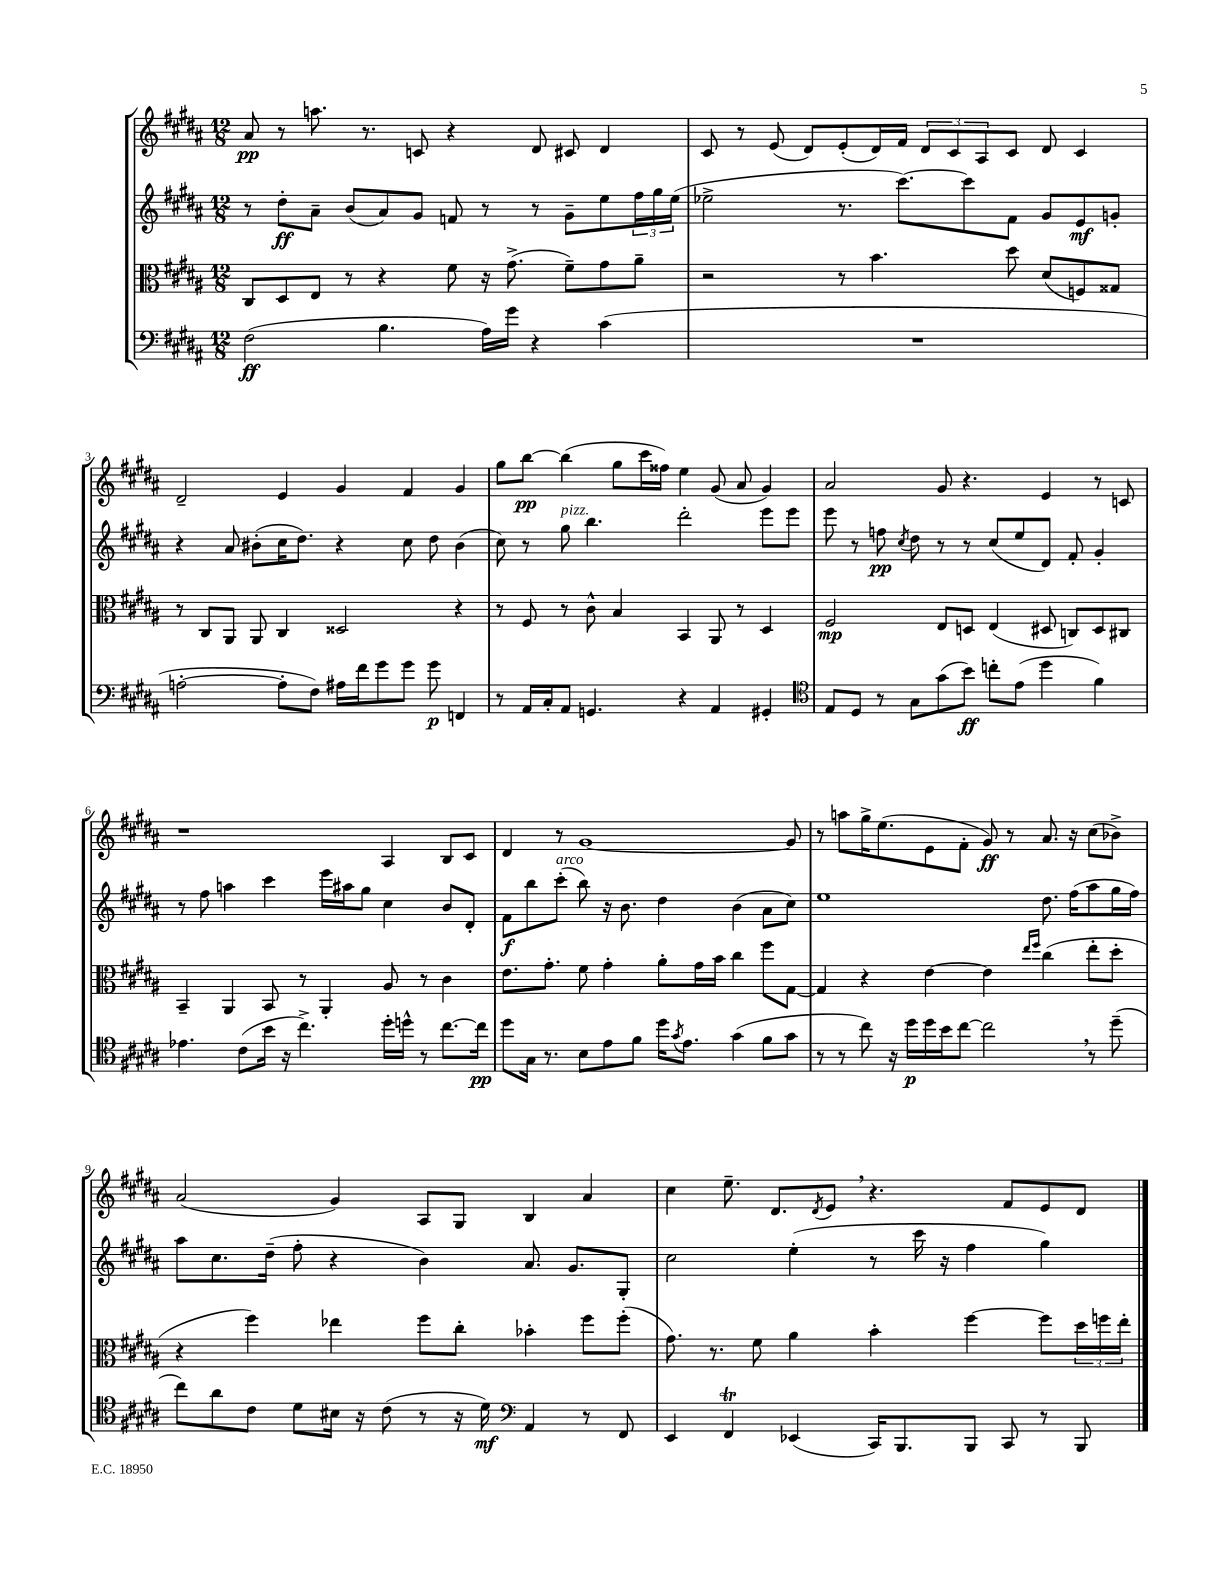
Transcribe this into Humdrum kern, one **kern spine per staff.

**kern	**kern	**kern	**kern
*staff4	*staff3	*staff2	*staff1
*clefF4	*clefC3	*clefG2	*clefG2
*k[f#c#g#d#a#]	*k[f#c#g#d#a#]	*k[f#c#g#d#a#]	*k[f#c#g#d#a#]
*M12/8	*M12/8	*M12/8	*M12/8
(2F#	8C#	8r	8a#
.	8D#	8dd#'	8r
.	8E	8a#~	8.aa
.	8r	(8b	.
.	.	.	8.r
4.B	4r	8a#)	.
.	.	8g#	8c
.	8f#	8f	4r
16A#)	16r	8r	.
16g#	(8.g#^	.	.
4r	.	8r	8d#
.	8f#~)	8g#~	8c#
(4c#	8g#	8ee	4d#
.	8a#~	24ff#	.
.	.	24gg#	.
.	.	(24ee	.
=	=	=	=
1.r	2r	2ee-^	8c#
.	.	.	8r
.	.	.	(8e
.	.	.	8d#)
.	8r	8.r	(8e'
.	4.b	.	16d#)
.	.	[8.ccc#)	16f#
.	.	.	12d#
.	.	.	12c#
.	.	8ccc#]	.
.	.	.	12A#
.	8dd#	8f#	8c#
.	(8d#	8g#	8d#
.	8F)	8e	4c#
.	8G##	8g'	.
=	=	=	=
[2A'	8r	4r	2d#~
.	8C#	.	.
.	8AA#	8a#	.
.	8AA#	(8b#'	.
8A']	4C#	16cc#	4e
.	.	8.dd#)	.
8F#)	.	.	.
16A#	2D##	4r	4g#
16f#	.	.	.
8g#	.	.	.
8g#	.	8cc#	4f#
8g#	.	8dd#	.
4FF	4r	(4b#	4g#
=	=	=	=
8r	8r	8cc#)	8gg#
16AA#	8F#	8r	[8bb
16C#'	.	.	.
8AA#	8r	8gg#	(4bb]
4.GG	8c#^^	4.bb	.
.	4B	.	8gg#
.	.	.	16ccc#
.	.	.	16ff##)
4r	4BB	2ddd#'	4ee
4AA#	8AA#	.	(8g#
.	8r	.	8a#
4GG#'	4D#	8eee	4g#)
.	.	8eee	.
=	=	=	=
*clefC4	*	*	*
8E	2F#	8eee	2a#
8D#	.	8r	.
8r	.	8ff	.
.	.	8qcc#	.
8G#	.	8dd#	.
(8g#	8E	8r	8g#
8b)	8D	8r	4.r
8cc'	(4E	(8cc#	.
(8e	.	8ee	.
4dd#	8D#	8d#)	4e
.	8C)	8f#'	.
4f#)	8D#	4g#'	8r
.	8C#	.	8c
=	=	=	=
4.e-	4BB~	8r	1r
.	.	8ff#	.
.	4AA#	4aa	.
(8c#	.	.	.
16b	8BB	4ccc#	.
16r	.	.	.
4.cc#^)	8r	.	.
.	4AA#'	16eee	.
.	.	16aa#	.
.	.	8gg#	.
16dd#'	8A#	4cc#	4A#
16dd^^	.	.	.
8r	8r	.	.
[8.cc#	4c#	8b	8B
.	.	8d#'	8c#
16cc#]	.	.	.
=	=	=	=
8dd#	8.e	8f#	4d#
16G#	.	8bb	.
8.r	8.g#'	.	.
.	.	(8ccc#'	8r
8B	8f#	8bb)	[1g#
8e	4g#'	16r	.
.	.	8.b	.
8f#	.	.	.
16dd#	8a#'	4dd#	.
8qg#	.	.	.
8.e	.	.	.
.	16g#	.	.
.	16b	.	.
(4g#	4cc#	(4b	.
8f#	8ff#	8a#	.
8g#	[8G#	8cc#)	8g#]
=	=	=	=
8r	4G#]	1ee	8r
8r	.	.	8aa
8cc#)	4r	.	16gg#^
.	.	.	(8.ee
16r	.	.	.
16dd#	.	.	.
16dd#	[4e	.	8e
16b	.	.	.
[8cc#	.	.	8f#'
2cc#]	4e]	.	8g#)
.	.	.	8r
.	16qqee	.	.
.	16qqff#	.	.
.	(4cc#	8.dd#	8.a#
.	.	(16ff#	16r
8r	8ee'	8aa#	(8cc#
(8dd#~	8dd#'	16gg#	8b-^)
.	.	16ff#)	.
=	=	=	=
8cc#)	4r	8aa#	(2a#
8a#	.	8.cc#	.
8c#	4ff#)	.	.
.	.	(16dd#~	.
8d#	.	8ff#'	.
16B#	4ee-	4r	4g#)
16r	.	.	.
(8c#	.	.	.
8r	8ff#	4b)	8A#
16r	8cc#'	.	8G#
16d#)	.	.	.
*clefF4	*	*	*
4AA#	4b-'	8.a#	4B
.	.	8.g#	.
8r	8ff#	.	4a#
8FF#	(8ff#'	8G#'	.
=	=	=	=
4EE	8.g#)	2cc#	4cc#
.	8.r	.	.
4FF#	.	.	8.ee~
.	8f#	.	.
.	.	.	8.d#
(4EE-	4a#	(4ee'	.
.	.	.	8qd#
.	.	.	8e
16CC#)	4b'	8r	4.r
8.BBB	.	.	.
.	.	16ccc#	.
.	.	16r	.
8BBB	[4ff#	4ff#	.
8CC#	.	.	8f#
8r	8ff#]	4gg#)	8e
8BBB	24dd#	.	8d#
.	24ff	.	.
.	24ee'	.	.
==	==	==	==
*-	*-	*-	*-
